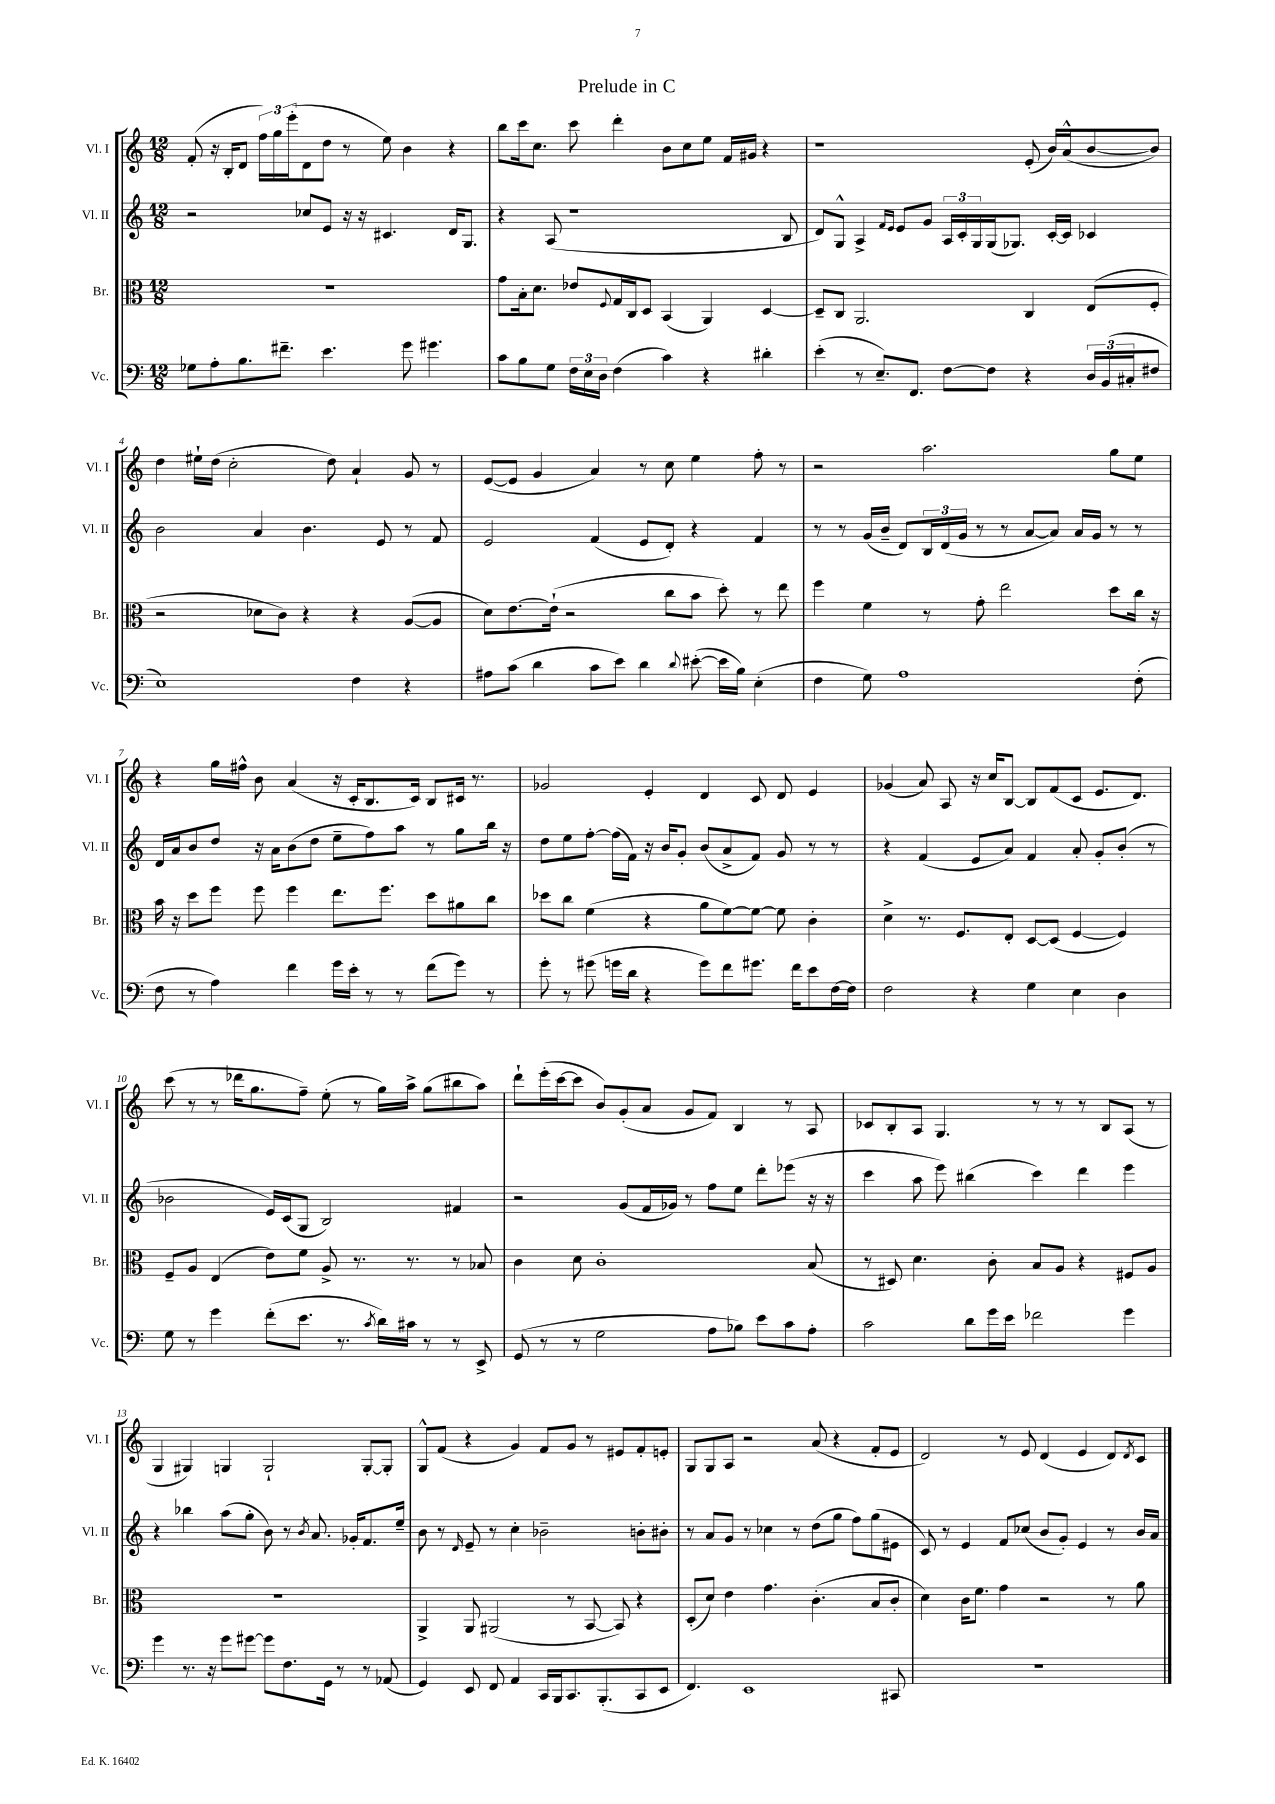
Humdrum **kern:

**kern	**kern	**kern	**kern
*part4	*part3	*part2	*part1
*staff4	*staff3	*staff2	*staff1
*I"Vc.	*I"Br.	*I"Vl. II	*I"Vl. I
*I'Vc.	*I'Br.	*I'Vl. II	*I'Vl. I
*clefF4	*clefC3	*clefG2	*clefG2
*k[]	*k[]	*k[]	*k[]
*M12/8	*M12/8	*M12/8	*M12/8
=1	=1	=1	=1
8G-X\L	1.r	2r	(8f'/
8A'\	.	.	16r
.	.	.	16B'/KL
8.B\	.	.	8d/J
.	.	.	24ff\LL)
.	.	.	24gg\
8.f#X~\J	.	.	.
.	.	.	(24eee'\J
.	.	8cc-X/L	8d\
4.e\	.	8e/J	8dd\J
.	.	16r	8r
.	.	16r	.
.	.	4.c#X/	8ee\)
8g\	.	.	4b\
4.g#X\	.	.	.
.	.	16d/KL	4r
.	.	8.G/J	.
=2	=2	=2	=2
8c\L	8g\L	4r	8bb\L
8B\	16B'\k	.	16ccc\k
.	8.d\J	.	8.cc\J
8G\J	.	(8A/	.
24F\LL	8e-X/L	1r	8ccc\
24E\	.	.	.
24D\JJ	.	.	.
.	8qqF/	.	.
(4F\	16G/L	.	4ddd'\
.	16C/J	.	.
.	8D/J	.	.
4c\)	(4BB/	.	8b\L
.	.	.	8cc\
4r	4AA/)	.	8ee\J
.	.	.	16f/LL
.	.	.	16g#X/JJ
4d#X'\	[4D/	.	4r
.	.	8B/	.
=3	=3	=3	=3
(4e'\	8D~/L]	8d/L)	1r
.	8C/J	8G^^/J	.
8r	2.AA/	4A^/	.
8.E~/L)	.	.	.
.	.	16qqf/LL	.
.	.	16qqe/JJ	.
.	.	8e/L	.
8.FF/J	.	.	.
.	.	8g/J	.
[8F\L	.	24A/LL	.
.	.	24c'/	.
.	.	24G/	.
8F\J]	.	(16G/J	.
.	.	8.G-X/J)	.
4r	4C/	.	(8e'/
.	.	[16c'/LL	16b/LL)
.	.	16c/JJ]	(16a^^/J
24D/LL	(8E/L	4c-X/	[8b/
(24BB/	.	.	.
24C#X'/J	.	.	.
8F#X/J	8F'/J	.	8b/J])
!!LO:LB:g=z
=4	=4	=4	=4
1E)	2r	2b\	4dd\
.	.	.	16ee#X`\LL
.	.	.	(16dd\JJ
.	.	.	2cc'\
.	8d-X\L	4a/	.
.	8c\J)	.	.
.	4r	4.b\	.
.	.	.	8dd\)
4F\	4r	.	4a`/
.	.	8e/	.
4r	([8A/L	8r	8g/
.	8A/J]	8f/	8r
=5	=5	=5	=5
8A#X\L	8d\L)	2e/	([8e/L
(8c\J	[8.e\	.	8e/J]
4d\	.	.	4g/
.	(16e`\Jk]	.	.
.	2r	.	.
8c\L	.	(4f/	4a/)
8e\J)	.	.	.
4d\	.	8e/L	8r
.	8cc\L	8d'/J)	8cc\
8qqd/	.	.	.
([8e#X'\	8b\J	4r	4ee\
16e#\LL]	8dd'\)	.	.
16B\JJ)	.	.	.
(4E'\	8r	4f/	8ff'\
.	8ee\	.	8r
=6	=6	=6	=6
4F\	4ff\	8r	2r
.	.	8r	.
8G\)	4f\	(16g/LL	.
.	.	16b~/JJ	.
1A	.	8d/L)	.
.	8r	24B/L	2.aa\
.	.	(24d/	.
.	.	24g/JJ	.
.	8g'\	8r	.
.	2ee\	8r	.
.	.	[8a/L	.
.	.	8a/J])	.
.	.	16a/LL	.
.	.	16g/JJ	.
.	8dd\L	8r	8gg\L
(8F'\	16cc\Jk	8r	8ee\J
.	16r	.	.
!!LO:LB:g=z
=7	=7	=7	=7
8F\	16b\	16d/LL	4r
.	16r	16a/J	.
8r	8dd\L	8b/	.
4A\)	8ff\J	8dd/J	16gg\LL
.	.	.	16ff#X^^\JJ
.	8ff\	16r	8b\
.	.	16a\KL	.
4f\	4ff\	(8b\	(4a/
.	.	8dd\J	.
16g\LL	8.ee\L	8ee~\L	16r
16e'\JJ	.	.	16c'/KL
8r	.	8ff\)	8.B/
.	8.ff\J	.	.
8r	.	8aa\J	.
.	.	.	16c/Jk)
(8f\L	8dd\L	8r	8B/L
8g\J)	8a#X\	8gg\L	16c#X/Jk
.	.	.	8.r
8r	8cc\J	16bb\Jk	.
.	.	16r	.
=8	=8	=8	=8
8g'\	8dd-X\L	8dd\L	2g-X/
8r	8cc\J	8ee\	.
(8g#X\	(4f\	[8ff'\J	.
16gn\LL	.	(16ff\LL]	.
16d\JJ	.	16f\JJ)	.
4r	4r	16r	4e'/
.	.	16b/KL	.
.	.	8g'/J	.
8g\L)	8a\L	(8b/L	4d/
8f\	[8f\)	8a^/	.
8.g#X\J	8f\J_	8f/J)	8c/
.	8f\]	8g/	8d/
16f\KL	.	.	.
8e\	4c'\	8r	4e/
[16F\L	.	8r	.
16F\JJ]	.	.	.
=9	=9	=9	=9
2F\	4d^\	4r	(4g-X/
.	8.r	(4f/	8a/)
.	.	.	8A/
.	8.F/L	.	.
4r	.	8e/L	16r
.	.	.	16cc/KL
.	8E'/J	8a/J)	[8B/J
4G\	[8D/L	4f/	8B/L]
.	(8D/J]	.	(8f/
4E\	[4F/	8a'/	8c/J
.	.	8g'/L	8.e/L
4D\	4F/])	(8b'/J	.
.	.	.	8.d/J)
.	.	8r	.
!!LO:LB:g=z
=10	=10	=10	=10
8G\	8F~/L	2b-X\	(8ccc\
8r	8A/J	.	8r
4g\	(4E/	.	8r
.	.	.	16ddd-X\KL
.	.	.	8.gg\
(8f'\L	8e\L)	16e/LL)	.
.	.	(16c/J	.
8.e\J	8f\J	8G/J	8ff~\J)
.	8A^/	2B/)	(8ee'\
8.r	.	.	.
.	8.r	.	8r
8qc/	.	.	.
16d\LL)	.	.	16gg\LL)
16c#X\JJ	8.r	.	16aa^\JJ
8r	.	.	(8gg\L
8r	8r	4f#X/	8bb#X\
8EE^/	8B-X/	.	8aa\J)
=11	=11	=11	=11
(8GG/	4c\	2r	8ddd`\L
8r	.	.	(16eee'\L
.	.	.	[16ccc\J
8r	8d\	.	8ccc\J]
2G\	1c'	.	8b/L)
.	.	(8g/L	(8g'/
.	.	16f/L	8a/J
.	.	16g-X/JJ)	.
.	.	8r	8g/L
8A\L	.	8ff\L	8f/J)
8B-X\J)	.	8ee\J	4B/
8e\L	.	8ddd'\L	.
8c\	.	(8eee-X\J	8r
8A'\J	(8B/	16r	8A/
.	.	16r	.
=12	=12	=12	=12
2c\	8r	4ccc\	8c-X/L
.	8D#X/)	.	8B'/
.	4.d\	8aa\	8A/J
.	.	8eee\)	4.G/
8d\L	.	(4bb#X\	.
16g\L	8c'\	.	.
16e\JJ	.	.	.
2f-X\	8B/L	4ccc\)	8r
.	8A/J	.	8r
.	4r	4ddd\	8r
.	.	.	8B/L
4g\	8F#X/L	4eee\	(8A/J
.	8A/J	.	8r
!!LO:LB:g=z
=13	=13	=13	=13
4g\	1.r	4r	4G/
8.r	.	4bb-X\	4G#X/)
16r	.	.	.
8g\L	.	(8aa\L	4Gn/
[8g#X\J	.	8gg'\J	.
8g#\L]	.	8b\)	2G`/
8.F\	.	8r	.
.	.	8qb/	.
.	.	8.a/	.
16GG\Jk	.	.	.
8r	.	.	.
.	.	16g-X'/KL	.
8r	.	8.f/	[8G'/L
(8AA-X/	.	.	8G'/J]
.	.	16ee~/Jk	.
=14	=14	=14	=14
4GG/)	4AA^/	8b\	8G^^/L
.	.	8r	(8f/J
.	.	16qqd/	.
8EE/	8AA/	8e~/	4r
8FF/	(2AA#X/	8r	.
4AA/	.	4cc'\	4g/)
16CC/LL	.	2b-X~\	8f/L
16BBB/J	.	.	.
8.CC/	8r	.	8g/J
.	[8BB/	.	8r
(8.BBB'/	.	.	.
.	8BB/])	.	8e#X/L
8CC/	4r	8bn'\L	8f'/
8EE/J	.	8b#X'\J	8en'/J
=15	=15	=15	=15
4.FF/)	(8D'/L	8r	8G/L
.	8d/J)	8a/L	8G/
.	4e\	8g/J	8A/J
1EE	.	8r	2r
.	4.g\	4cc-X\	.
.	.	8r	.
.	(4.c'\	(8dd\L	(8a/
.	.	8gg\J	4r
.	.	8ff\L)	.
.	8B/L	(8gg\	8f'/L
8CC#X/	8c'/J	8e#X\J	8e/J
=16	=16	=16	=16
1.r	4d\)	8c/)	2d/)
.	.	8r	.
.	16c\KL	4e/	.
.	8.f\J	.	.
.	4g\	8f/L	8r
.	.	(8cc-X/J	8e/
.	2r	8b/L	(4d/
.	.	8g'/J)	.
.	.	4e/	4e/
.	8r	8r	8d/L)
.	.	.	8qd/
.	8a\	16b/LL	8c/J
.	.	16a/JJ	.
==	==	==	==
*-	*-	*-	*-
